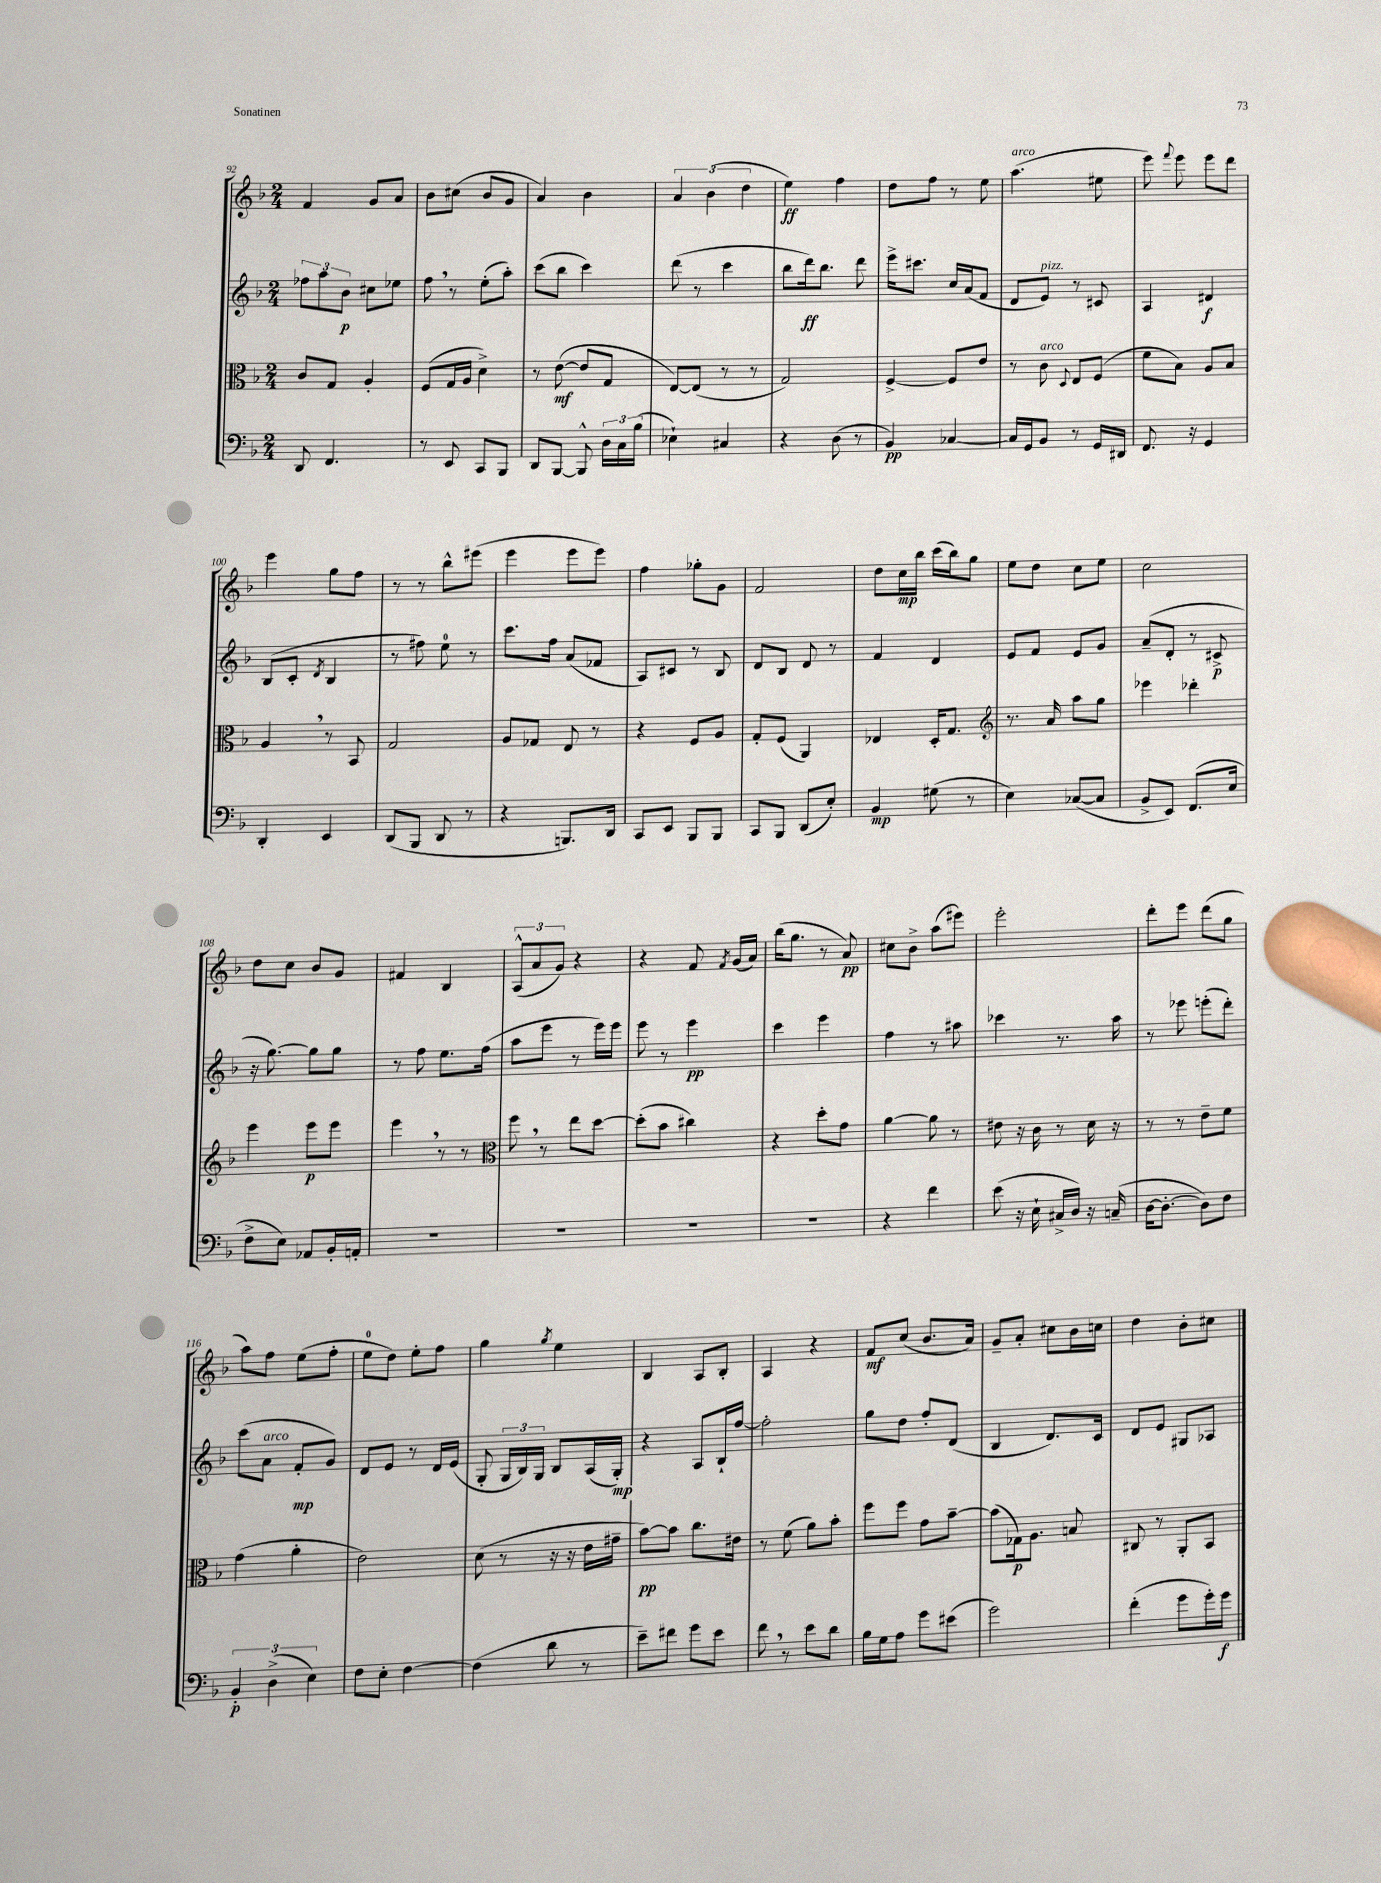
<<
\new StaffGroup <<
\new Staff = "s0" {
    \clef treble \key f \major \numericTimeSignature \time 2/4
    \autoBeamOff f'4 g'8[ a'8] |
    bes'8[ cis''8]( bes'8[ g'8] |
    a'4) bes'4 |
    \tuplet 3/2 { a'4 bes'4( d''4 } |
    e''4\ff) f''4 |
    d''8[ f''8] r8 e''8 |
    a''4.^\markup { \italic "arco" }( eis''8 |
    e'''8) \appoggiatura { f'''8 } e'''8 e'''8[ d'''8] |
    e'''4 g''8[ f''8] |
    r8 r8 bes''8[-^ eis'''8]( |
    e'''4 e'''8[ e'''8]) |
    f''4 ges''8[-. g'8] |
    f'2 |
    d''8[ c''16\mp bes''16] c'''16[( bes''16) g''8] |
    e''8[ d''8] c''8[ e''8] |
    c''2 |
    d''8[ c''8] bes'8[ g'8] |
    fis'4 bes4 |
    \tuplet 3/2 { a8[-^( a'8 g'8]) } r4 |
    r4 f'8 \acciaccatura { f'8 } g'16[( a'16]) |
    bes''16[( g''8.] r8 a'8\pp) |
    cis''8[ bes'8]-> a''8[( eis'''8]) |
    e'''2-. |
    d'''8[-. e'''8] d'''8[( g''8] |
    a''8[) f''8] e''8[( f''8]-. |
    e''8[-0 d''8]) e''8[-. f''8] |
    g''4 \acciaccatura { g''8 } e''4 |
    bes4 a8[ bes8]-. |
    a4 r4 |
    f'8[\mf c''8]( bes'8.[ a'16]) |
    g'8[-- a'8]-. cis''8[ bes'16 c''16] |
    d''4 bes'8[-. cis''8] \bar "|." |
}
\new Staff = "s1" {
    \clef treble \key f \major \numericTimeSignature \time 2/4
    \autoBeamOff \tuplet 3/2 { fes''8[ a''8 bes'8]\p } cis''8[ ees''8] |
    f''8 \breathe r8 e''8[-.( a''8]-.) |
    c'''8[( bes''8] c'''4) |
    d'''8( r8 c'''4 |
    bes''8[ d'''16\ff) bes''8.] d'''8 |
    e'''16[-> cis'''8.] c''16[ a'16( f'8] |
    d'8[ e'8]^\markup { \italic "pizz." }) r8 cis'8 |
    a4 dis'4\f |
    bes8[( c'8]-. \acciaccatura { d'8 } bes4 |
    r8 fis''8) e''8-0 r8 |
    c'''8.[ f''16] a'8[( fes'8] |
    a8[) cis'8] r8 bes8 |
    d'8[ bes8] d'8 r8 |
    f'4 d'4 |
    e'8[ f'8] e'8[ g'8] |
    a'8[--( d'8]-. r8 cis'8->\p |
    r16 g''8.~) g''8[ g''8] |
    r8 f''8 e''8.[ f''16]( |
    a''8[ e'''8] r8 e'''16[) e'''16] |
    e'''8 r8 e'''4\pp |
    c'''4 e'''4 |
    f''4 r8 ais''8 |
    ces'''4 r8. a''16 |
    r8 ees'''8 e'''8[-.( d'''8]-.) |
    c'''8[( a'8]^\markup { \italic "arco" } f'8[-.\mp g'8]) |
    d'8[ e'8] r8 d'16[ e'16]( |
    g8-. \tuplet 3/2 { g16[ bes16) g16] } bes8[ a16( g16]-.\mp) |
    r4 a8[ bes16-! f''16]~ |
    f''2-. |
    g''8[ d''8] f''8[-. d'8]( |
    bes4 d'8.[) c'16] |
    d'8[ e'8] gis8[ aes8] \bar "|." |
}
\new Staff = "s2" {
    \clef alto \key f \major \numericTimeSignature \time 2/4
    \autoBeamOff c'8[ g8] a4-. |
    f8[( g16 a16] d'4->) |
    r8 e'8~\mf( e'8[ g8] |
    e8[~) e8]( r8 r8 |
    g2) |
    f4~-> f8[ e'8] |
    r8 c'8^\markup { \italic "arco" } \appoggiatura { d8 } e8[ f8]( |
    f'8[ bes8]) a8[ bes8] |
    a4 \breathe r8 bes,8 |
    g2 |
    a8[ ges8] e8 r8 |
    r4 f8[ a8] |
    g8[-. f8]( a,4) |
    ees4 d16[-. g8.] |
    \clef treble r8. a'16 a''8[ g''8] |
    ees'''4 des'''4-. |
    e'''4 e'''8[\p e'''8] |
    e'''4 \breathe r8 r8 |
    \clef alto f''8 \breathe r8 e''8[ d''8]~ |
    d''8[-.( bes'8] cis''4) |
    r4 d''8[-. g'8] |
    a'4~ a'8 r8 |
    eis'8 r16 c'16 r8 d'16 r16 |
    r8 r8 e'8[-- f'8] |
    g'4( a'4-. |
    e'2) |
    d'8( r8 r16 r16 e'16[ gis'16]-- |
    bes'8[~\pp) bes'8] c''8.[ eis'16] |
    r8 f'8( a'8[) bes'8]-. |
    f''8[ f''8] g'8[ bes'8]~-- |
    bes'8[( ges16\p) a8.] b8 |
    cis8 r8 a,8[-. bes,8] \bar "|." |
}
\new Staff = "s3" {
    \clef bass \key f \major \numericTimeSignature \time 2/4
    \autoBeamOff d,8 f,4. |
    r8 e,8 c,8[ bes,,8] |
    d,8[ bes,,8]~ bes,,8-^ \tuplet 3/2 { d16[ c16 bes16]( } |
    ees4-!) cis4 |
    r4 d8( r8 |
    bes,4\pp) ces4~ |
    ces16[ g,16 bes,8] r8 g,16[ dis,16] |
    f,8. r16 g,4 |
    d,4-. e,4 |
    d,8[( bes,,8] d,8 r8 |
    r4 b,,8.[) d,16] |
    c,8[ e,8] bes,,8[ bes,,8] |
    c,8[ bes,,8] d,8[( e8]-.) |
    bes,4\mp gis8( r8 |
    e4) ces8[~( ces8] |
    bes,8[-> e,8]) f,8.[( e16] |
    f8[-> e8]) aes,8[ bes,16-. a,16]-. |
    R2 |
    R2 |
    R2 |
    R2 |
    r4 f'4 |
    e'8( r16 e16-! cis16[-> d16]) r16 c16--( |
    d16[~ d8.]~-. d8[) f8] |
    \tuplet 3/2 { bes,4-.\p d4->( e4) } |
    f8[ e8]-. f4~ |
    f4( d'8 r8 |
    e'8[--) fis'8] g'8[ e'8] |
    f'8 \breathe r8 e'8[ d'8] |
    bes16[ g16 a8] g'8[ eis'8]( |
    g'2) |
    f'4-.( g'8[ g'16-.) g'16]\f \bar "|." |
}
>>
>>
\layout { \context { \Score currentBarNumber = #92 } }
